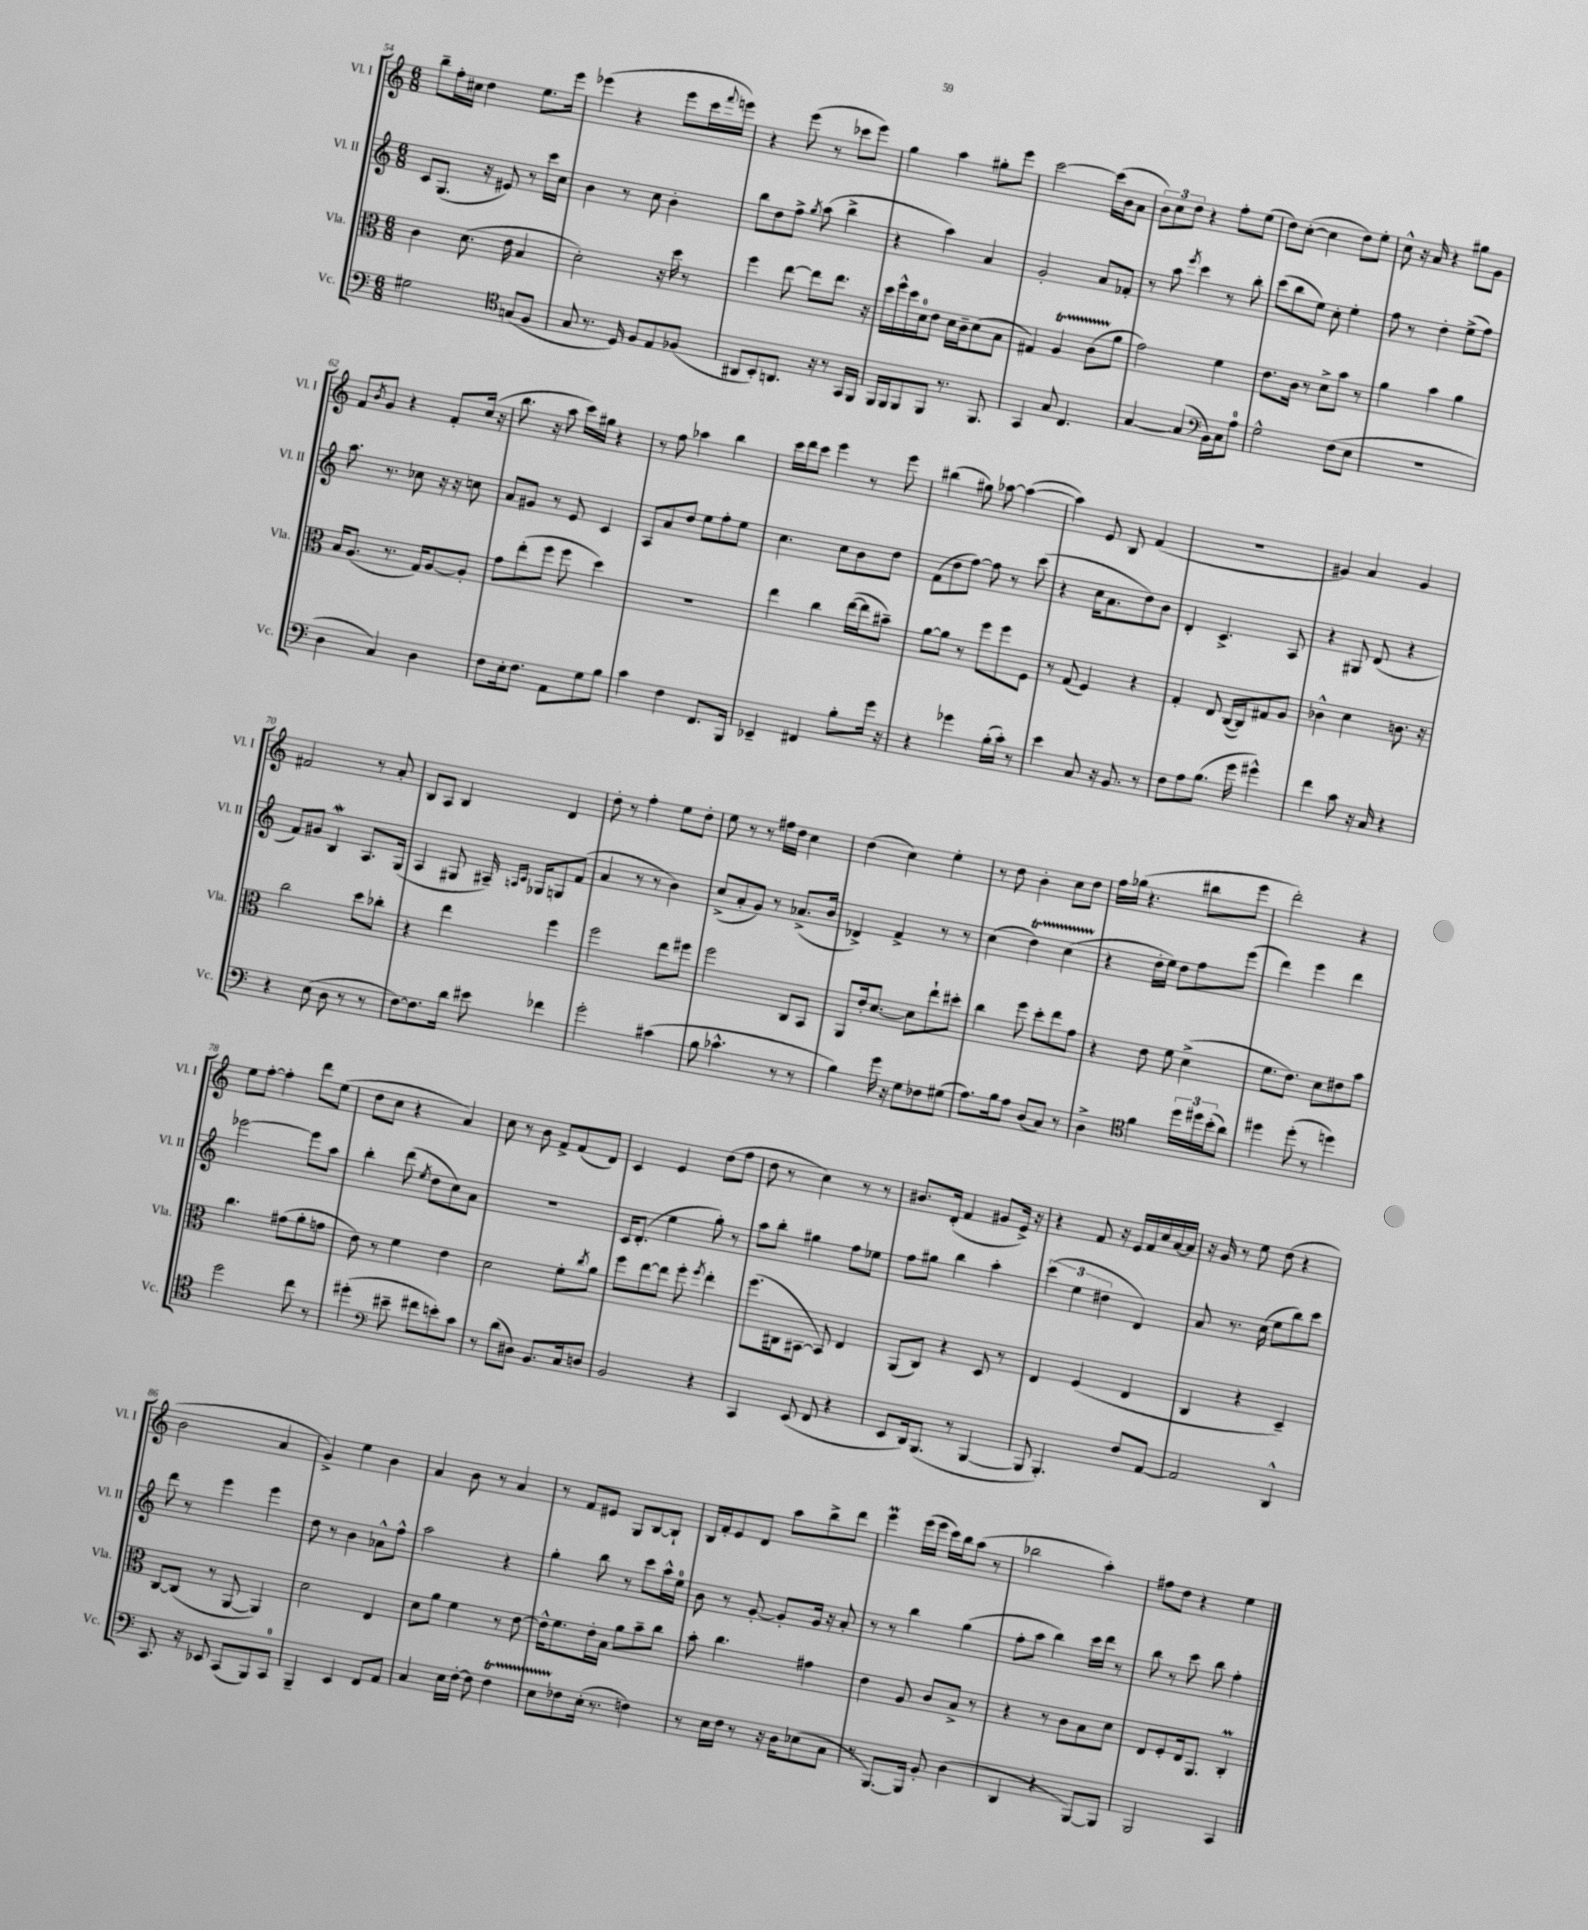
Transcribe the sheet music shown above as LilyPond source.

<<
\new StaffGroup <<
\new Staff = "s0" \with { instrumentName = "Vl. I" shortInstrumentName = "Vl. I" } {
    \clef treble \key c \major \numericTimeSignature \time 6/8
    b''8-- f''16-. cis''16 d''4 e''8. e'''16 |
    ees'''4( r4 ees'''8 c'''16 \appoggiatura { f'''8 } e'''16) |
    r4 e'''8( r8 ces'''8 e'''8) |
    g''4 a''4 gis''8-. e'''8 |
    c'''2~ c'''16( b'16 a'8 |
    \tuplet 3/2 { b'8) c''8 d''8 } r4 f''8-. e''8( |
    d''8) c''8~-.( c''4 d''8) e''8-. |
    c''8-^ r16 a'16 r4 gis''8 g'8 |
    f'8 \acciaccatura { b'8 } g'8 r4 f'8-. c''16( r16 |
    b''8. r16 a''8 c'''16) gis''16 r4 |
    r8 f''8 aes''4 b''4 |
    c'''16 d'''16 c'''8 e'''4 r8 e'''8 |
    bis''4( gis''8) aes''8~ aes''4~( |
    aes''4) e'8 b8 f'4( |
    R2. |
    gis'4) a'4 gis'4 |
    fis'2 r8 a'8-. |
    b8 a8 b4 d'4 |
    d''8-. r8 f''4-. e''8 d''8-. |
    e''8 r8 r8 fis''16 d''16 c''4 |
    d''4( c''4) e''4-. |
    r8 d''8 b'4-. c''8 d''8 |
    f''16 ges''16( r4. bis''8 e'''8 |
    d'''2-.) r4 |
    e''8 f''8~-. f''4-. d'''8 e''8( |
    d''8 c''8 r4 a'4) |
    c''8 r8 b'8 f'8-> f'8( d'8) |
    c'4 e'4 d''8( f''8 |
    d''8 r8 c''4) r8 r8 |
    bis'8. d'16-.( f'4 gis'8 e'16->) r16 |
    r4 f'8 r16 e'16 f'16 c''16 a'16~ a'16 |
    r16 g'16 r8 e''8 d''8( r4 |
    b'2 a'4 |
    g'4->) e''4 b'4 |
    a'4 b'8 r8 a'4 |
    r8 f'8 eis'8 g8 b8~ b8-! |
    b16 f'16-. e'8 d'8 a''8 b''8-> d'''8 |
    e'''4\prall e'''16( e'''16 c'''16) b''16 a''8( r8 |
    bes''2 a''4-.) |
    fis''8 d''8 r4 e''4 \bar "|." |
}
\new Staff = "s1" \with { instrumentName = "Vl. II" shortInstrumentName = "Vl. II" } {
    \clef treble \key c \major \numericTimeSignature \time 6/8
    c'8 g8.( r16 eis'8) r8 c'''16 c''16 |
    b'4 r8 c''8 b'4-. |
    b''8 d''8 f''8-> \acciaccatura { g''8 } a''8( b''4-> |
    r4 a''4) a'4 |
    g'2-. a'8 fes'8-. |
    r8 a''8 \acciaccatura { e'''8 } c'''4 r8 b''8-. |
    c'''8( b''8 e''8) c''8-. e''4-. |
    f''8 r8 d''4-. e''8->( f''8) |
    a''8. r8. ces''8 r16 r16 c''8 |
    a'8 gis'8 r8 e'8 c'4 |
    a8 a'8 d''8 e''8 f''8-. e''8 |
    c''4. c''8 b'8 d''8 |
    f'8( d''8 f''8~) f''8 r8 c'''8( |
    r4 c''16 a'8. d''8) b'8 |
    d'4-. c'4.-> a8 |
    r4 gis8 d'8( r4 |
    f'8) gis'8 b4\mordent a8. g16( |
    a4 gis8 ais16--) \grace { a16 c'16 } ges16 g8 f'8( |
    a'4 r8 r8 b'4) |
    c''8->( a'8-. g'8) r8 aes'8.->( b'16 |
    des'4->) f'4-> r8 r8 |
    c''4( d''4\startTrillSpan) c''4( |
    r4\stopTrillSpan d''16-. e''16) d''8 f''8 e'''8( |
    d'''4) e'''4 d'''4 |
    ees'''2~ ees'''8 a''8 |
    b''4-. d'''8( \acciaccatura { e''8 } d''8 c''8) a'8 |
    R2. |
    c'16 d'8.-.( e''4 g''8-.) r8 |
    a''8 b''8-. gis''4 f''8 ees''8 |
    f''8 gis''8 b''4 a''4-. |
    \tuplet 3/2 { c'''4( e''4 dis''4 } d'4) |
    a'8 r8. c''16( e''8 b''8) c'''8 |
    d'''8 r8 e'''4 e'''4 |
    d''8 r8 b'4 aes'8-^ f''8-^ |
    a''2 r4 |
    g''4-. b''8 r8 c'''8 a''16-^ e''16-0 |
    b'8 r8 g'8~-. g'8-. g'16 r16 a'8-. |
    r8 r8 b''4 g''4( |
    f''8-. a''8 b''4) c'''16 d'''16 r8 |
    b''8 r8 c'''8 b''8 f''4-. \bar "|." |
}
\new Staff = "s2" \with { instrumentName = "Vla." shortInstrumentName = "Vla." } {
    \clef alto \key c \major \numericTimeSignature \time 6/8
    c'4 d'8.( e'16 b4 |
    d'2-.) r16 d''16 r8 |
    f''4 e''8~ e''8 e''8. r16 |
    d''16 f''16-^ d''16 d'16-0 e'8 d'16 c'16-- d'8( b8 |
    gis4) a4\startTrillSpan c'8( a'8\stopTrillSpan |
    g'2) f'4 |
    e'8. c'16 r8 d'8-> b'8 r8 |
    a'4 b'4 a'4 |
    b16 a8.( r8. g16) a8~ a8-. |
    g'8 e''8-.( f''8 f''8 d''4) |
    R2. |
    e''4 c''4 e''16~( e''16 bis'8--) |
    a'8~ a'8 r8 f''8 f''8 f8 |
    r8 g8( f4) r4 |
    g4-. e8 c16~( c16) gis8 a8 |
    ces'4-^ d'4 c'8. r16 |
    c''2 d''8 ces''8-. |
    r4 e''4 f''4 |
    f''2 e''8 fis''8 |
    f''2 c8 b,8 |
    a,8 e'16-. d'8.~ d'8 e''8-! dis''8-. |
    c''4 f''8 d''8-. e''8 g'8 |
    r4 e'8 f'8 d'4->( |
    f'8. e'8.) d'8 eis'8 b'8 |
    c''4. gis'8( a'8-. g'8 |
    e'8) r8 f'4 e'4 |
    d'2 f'8-. \acciaccatura { c''8 } a'8 |
    f''8 e''8~ e''8 f''8-. \acciaccatura { f''8 } e''4-. |
    f''8.( cis16 bis,8~ bis,8) e4 |
    a,8( c8) r4 d8 r8 |
    e4 f4( e4 |
    c4 r4 d4--) |
    c8~ c8( r8 a,8~ a,4) |
    d'2 e4 |
    d'8 a'8 f'4 r8 e'8~ |
    e'16-^ f'8. e'16-. b16 a'8 b'8-- c''8 |
    b'8-. c''4. gis'4 |
    e'4 a8 c'8 b8-> r8 |
    r4 r8 c'8 b8 d'8 |
    e8 f8-. e16 a,8. c4-.\prall \bar "|." |
}
\new Staff = "s3" \with { instrumentName = "Vc." shortInstrumentName = "Vc." } {
    \clef bass \key c \major \numericTimeSignature \time 6/8
    gis2 \clef tenor g8( f8 |
    g8 r8. d16) f8 e8 fes8( |
    ais,8 b,8-.) a,8. r16 r8 g,16 f,16 |
    f,16 f,16 f,8 f,8 r8. f,8. |
    g,4 g8 c4. |
    g4~ g4( \clef bass b,16) c16 a8-0 |
    g2-^ f8( e8 |
    R2. |
    d4 c4) d4 |
    f8 e16-. f8. a,8 g8 b8 |
    c'4 f4 f,8. b,,16 |
    ees,4-- fis,4 b8-. g'16 r16 |
    r4 ges'4 b16-.( c'16-.) r8 |
    e'4 c8 r16 b,8. r8 |
    f8 a8 b8.( g'16 gis'4-^) |
    f'4 c'8 r16 c16 r4 |
    r4 e8( d8 r8 r8 |
    f8~) f8. d'16 eis'8 fes'4 |
    g'2-. cis'4( |
    b8 ces'4.-^ r8 r8 |
    b4) g'16 r16 g8 fes8 gis8( |
    a8.) b16 a8 d8( c8) r8 |
    d4-> \clef tenor f'4 \tuplet 3/2 { d''16 dis''16 b'16-.( } a'8) |
    dis''4 dis''8-.( r8 d''4) |
    d''2 c''8 r8 |
    dis''4-.( \clef bass eis'8-- fis'8 e'8-.) c'8 |
    r8 d'8( dis8) b,8. c16 d8 |
    b,2 r4 |
    c,4 e,8( f,8 r4 |
    e,8 d,16) b,,8.( r8 b,,4~ |
    b,,8 b,,4.-.) f8 a,8~ |
    a,2 d,4-^ |
    c,8. r16 ees,8 c,8( b,,8) c,8-0 |
    b,,4-- e,4 f,8 a,8 |
    c4 e16 f16~-. f8 f4\startTrillSpan |
    e8 fes8\stopTrillSpan e16-.( r8. f4) |
    r8 e16 f16 r8 r16 d16 ees8( c8 |
    r8 b,,8.~) b,,16 b,8-. d4( |
    d,4 r4 b,,8~) b,,8 |
    b,,2 c,4 \bar "|." |
}
>>
>>
\layout { \context { \Score currentBarNumber = #54 } }
